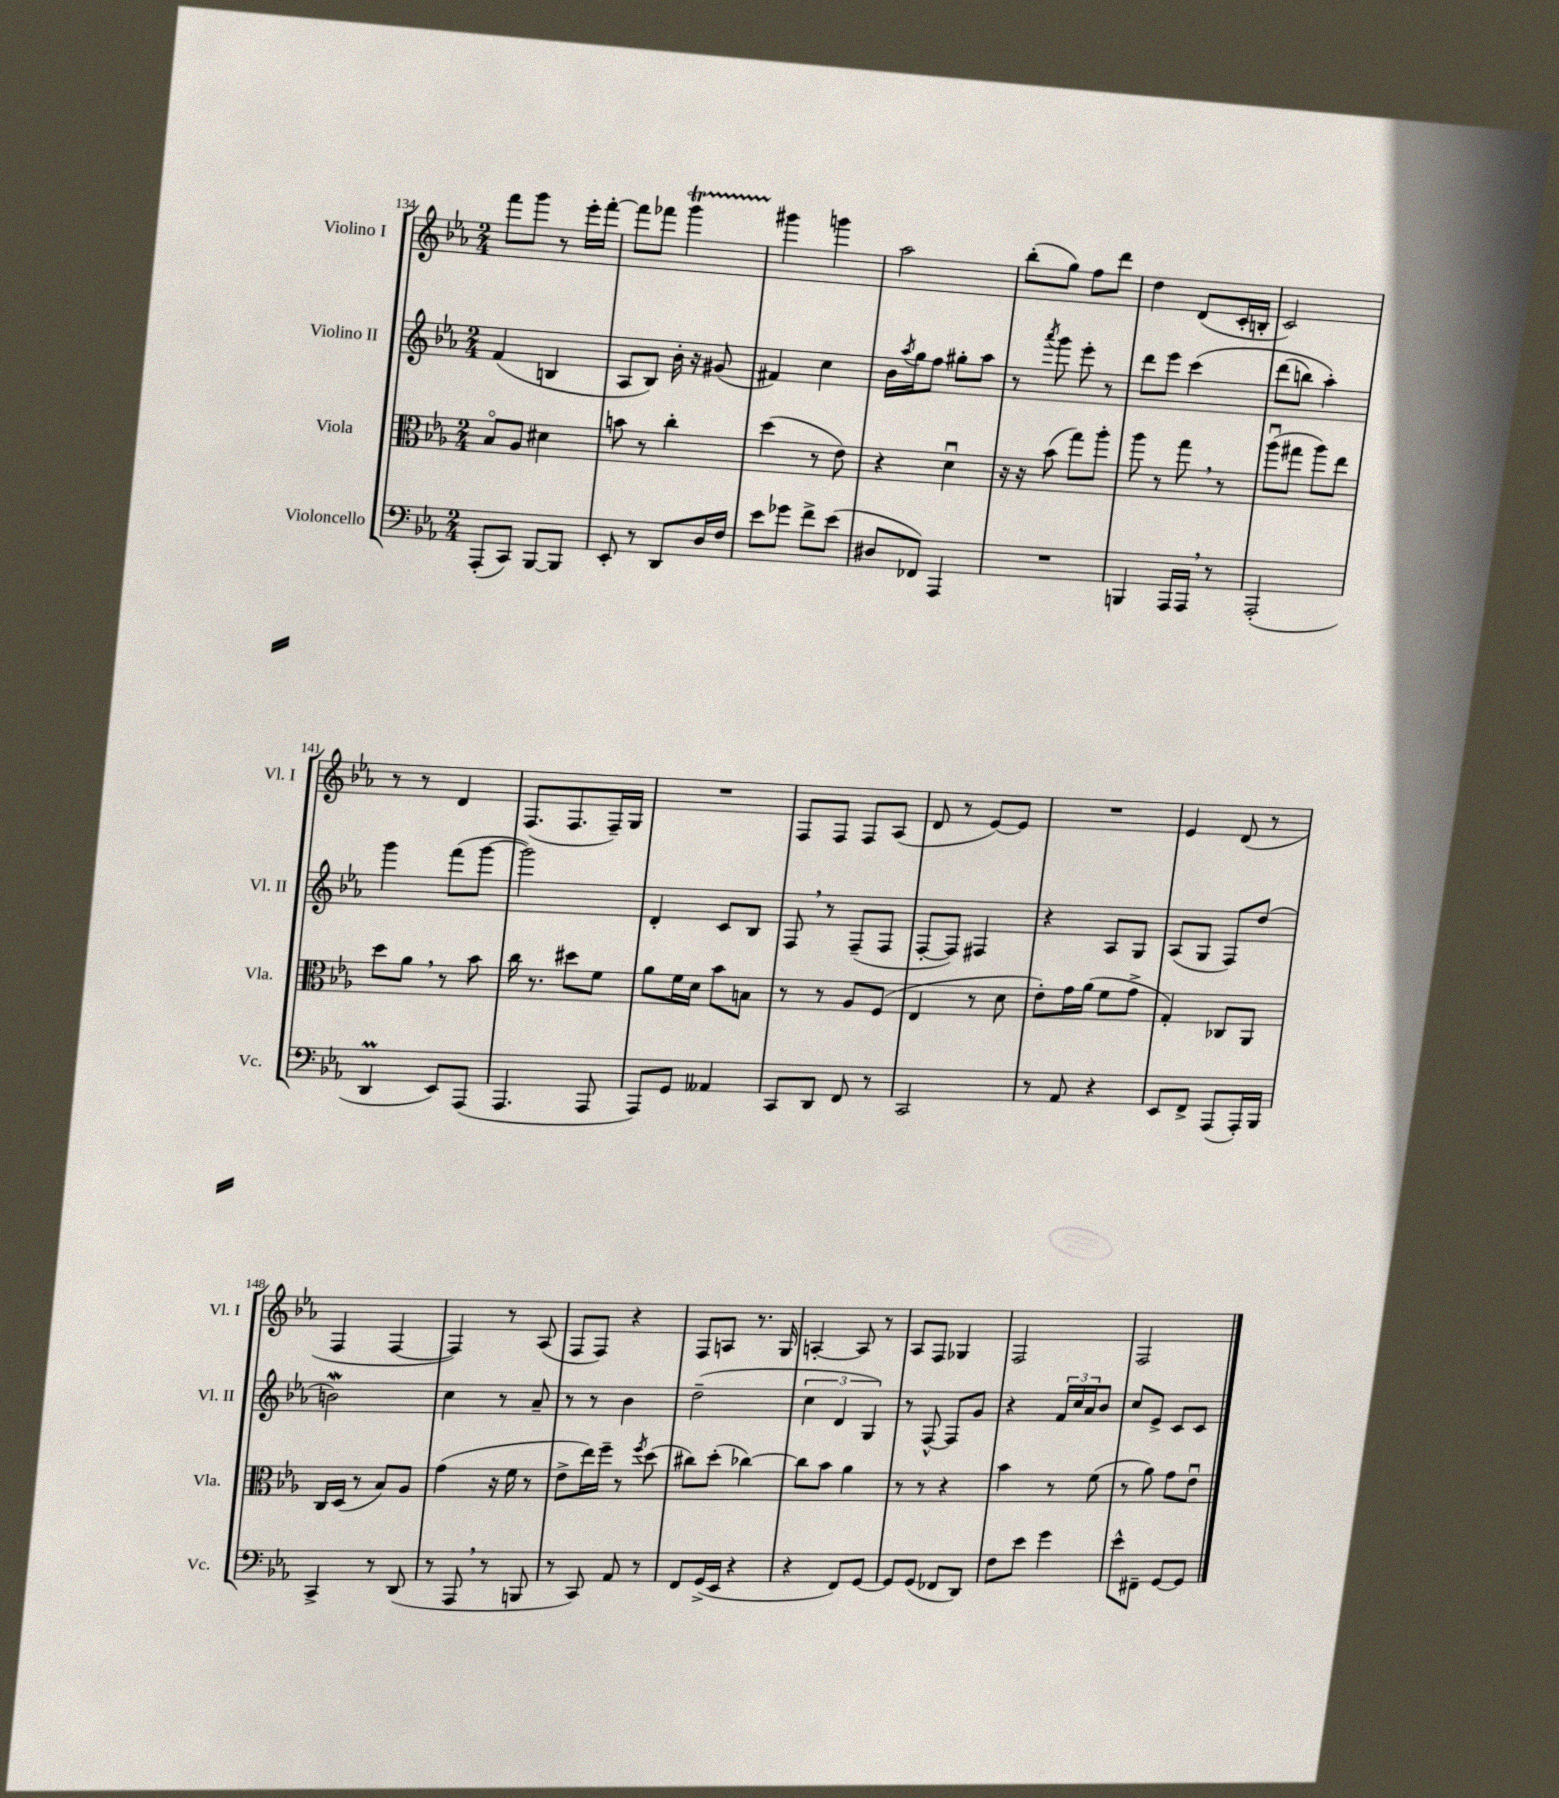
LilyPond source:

<<
\new StaffGroup <<
\new Staff = "s0" \with { instrumentName = "Violino I" shortInstrumentName = "Vl. I" } {
    \clef treble \key ees \major \numericTimeSignature \time 2/4
    f'''8 g'''8 r8 ees'''16-. f'''16~-. |
    f'''8 fes'''8 g'''4\startTrillSpan |
    gis'''4\stopTrillSpan g'''4 |
    aes''2 |
    bes''8-.( g''8) f''8 d'''8 |
    d''4 d'8( c'16-. b16-. |
    c'2) |
    r8 r8 d'4 |
    f8.( f8. f16--) g16 |
    R2 |
    f8 f8 f8 aes8( |
    d'8 r8 ees'8~) ees'8 |
    R2 |
    ees'4 d'8( r8 |
    f4 f4~ |
    f4) r8 aes8( |
    f8 f8) r4 |
    f8 a8 r8. g16 |
    a4~-. a8 r8 |
    aes8 f8 ges4 |
    f2 |
    f2 \bar "|." |
}
\new Staff = "s1" \with { instrumentName = "Violino II" shortInstrumentName = "Vl. II" } {
    \clef treble \key ees \major \numericTimeSignature \time 2/4
    f'4( b4 |
    aes8 bes8) bes'16-. r16 gis'8( |
    fis'4) c''4 |
    bes'16 \acciaccatura { aes''8 } g''16 f''8 gis''8-. aes''8 |
    r8 \acciaccatura { aes'''8 } g'''8 ees'''8-. r8 |
    d'''8 ees'''8 c'''4\( |
    d'''8( b''8) aes''4-.\) |
    g'''4 f'''8( g'''8~ |
    g'''2) |
    d'4-. c'8 bes8 |
    f8 \breathe r8 f8--( f8 |
    f8~-. f8) fis4 |
    r4 aes8 g8 |
    aes8( g8 f8) d''8( |
    b'2\mordent) |
    c''4 r8 aes'8-- |
    r8 r8 bes'4 |
    d''2--( |
    \tuplet 3/2 { c''4 d'4 g4) } |
    r8 f8~-^ f8 g'8 |
    r4 \tuplet 3/2 { f'16 c''16 aes'16 } bes'8 |
    c''8 ees'8-> c'8 c'8 \bar "|." |
}
\new Staff = "s2" \with { instrumentName = "Viola" shortInstrumentName = "Vla." } {
    \clef alto \key ees \major \numericTimeSignature \time 2/4
    bes8\flageolet aes8 dis'4 |
    b'8 r8 c''4-. |
    d''4( r8 ees'8) |
    r4 d'4\downbow |
    r16 r16 bes'8( g''8) aes''8-. |
    aes''8 r8 g''8 \breathe r8 |
    aes''8\downbow( gis''8 aes''8) ees''8 |
    d''8 aes'8 \breathe r8 bes'8 |
    c''16 r8. dis''8 f'8 |
    aes'8 f'16 d'16 bes'8 b8 |
    r8 r8 aes8 f8( |
    ees4 r8 d'8 |
    ees'8-.) g'16 aes'16( f'8 g'8-> |
    g4-.) ces8 aes,8 |
    c16 d16( r8 bes8) aes8 |
    g'4( r16 f'16 r8 |
    ees'8-> ees''16) f''16-- r8 \acciaccatura { f''8 } d''8( |
    cis''8) d''8-.( ces''4~) |
    ces''8 bes'8 aes'4 |
    r8 r8 r4 |
    bes'4 r8 f'8( |
    r8 aes'8) g'8 ees'8\downbow \bar "|." |
}
\new Staff = "s3" \with { instrumentName = "Violoncello" shortInstrumentName = "Vc." } {
    \clef bass \key ees \major \numericTimeSignature \time 2/4
    aes,,8-.( c,8) bes,,8~ bes,,8 |
    ees,8-. r8 d,8 d16 f16 |
    ees'8 ges'8 f'8-> ees'8( |
    dis8 fes,8) aes,,4 |
    R2 |
    b,,4 aes,,16 aes,,16 \breathe r8 |
    aes,,2-.( |
    d,4\prall ees,8) aes,,8( |
    aes,,4. aes,,8 |
    aes,,8) g,8 aeses,4 |
    c,8 d,8 f,8 r8 |
    c,2 |
    r8 aes,8 r4 |
    ees,8 f,8-> aes,,8( aes,,16-.) bes,,16 |
    c,4-> r8 d,8( |
    r8 aes,,8 \breathe r8 b,,8 |
    r8 c,8) aes,8 r8 |
    f,8 g,16->( ees,16 r4 |
    r4 f,8) g,8~ |
    g,8 g,8( fes,8 d,8) |
    f8 ees'8 g'4 |
    ees'8-^ fis,8-- g,8~ g,8 \bar "|." |
}
>>
>>
\layout { \context { \Score currentBarNumber = #134 } }
